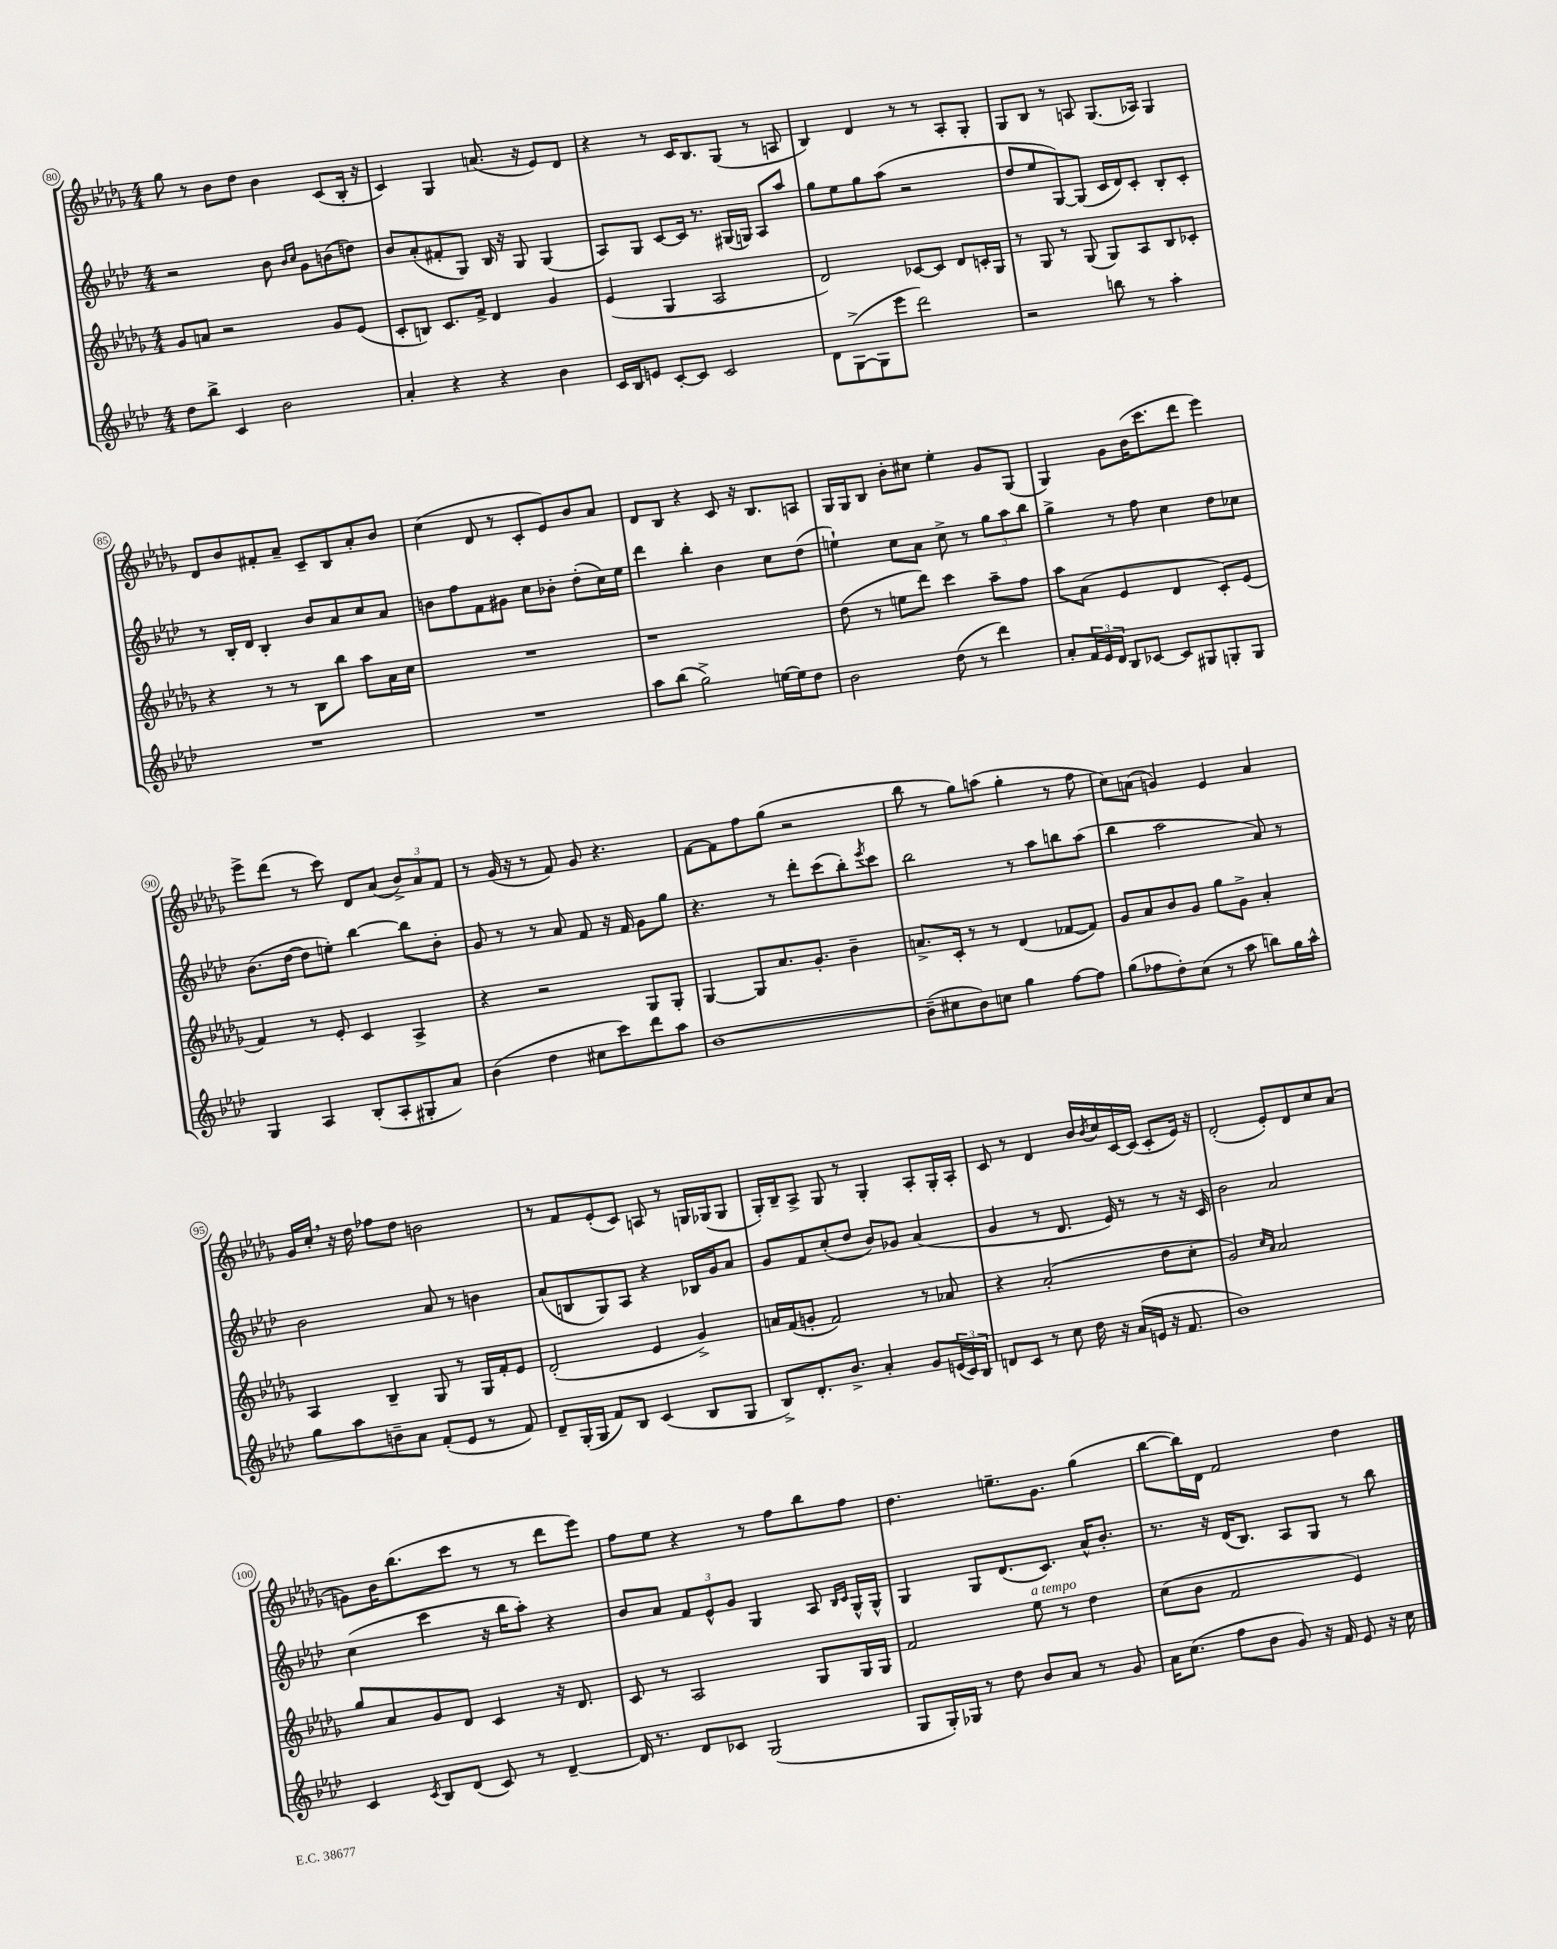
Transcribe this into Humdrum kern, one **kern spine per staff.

**kern	**kern	**kern	**kern
*staff4	*staff3	*staff2	*staff1
*clefG2	*clefG2	*clefG2	*clefG2
*k[b-e-a-d-]	*k[b-e-a-d-g-]	*k[b-e-a-d-]	*k[b-e-a-d-g-]
*M4/4	*M4/4	*M4/4	*M4/4
8dd-	8g-	2r	8gg-
8bb-^	8a	.	8r
4c	2r	.	8b-
.	.	.	8dd-
2b-	.	8b-	4b-
.	.	16qqb-	.
.	.	16qqcc	.
.	.	8g	.
.	8g-	(8b	(8c
.	(8e-	8dd)	16B-'
.	.	.	16r
=	=	=	=
4a-'	8c'	8b-	4c)
.	8B)	(8a-'	.
4r	8.c	8f#'	4G-
.	.	8G)	.
.	16f^	.	.
4r	4d-	16B-	(8.a
.	.	16r	.
.	.	8G	.
.	.	.	16r
4b-	4g-	(4G	8e-)
.	.	.	8d-
=	=	=	=
16c	(4e-	8A-)	4r
16B-	.	.	.
8e	.	8G	.
[8c'	4G-	[8c	8r
8c]	.	16c]	16c
.	.	8.r	8.B-
2c	2A-	.	.
.	.	(16G#	(8G-
.	.	16G)	.
.	.	8A-	8r
.	.	8aa-	8A
=	=	=	=
8d-	2d-)	8gg	4B-)
([8G^	.	8ee-	.
8G]	.	8gg	4d-
8eee-	.	(8aa-	.
2ddd-)	[8c-	2r	8r
.	8c-]	.	8r
.	8d-	.	8A-'
.	16c'	.	8G-'
.	16G-	.	.
=	=	=	=
2r	8r	8dd-	8G-
.	8G-	8ee-	8B-
.	8r	[8G)	8r
.	(8G-	(8G]	8A
8bb	8G-)	16c	(8.G-
.	.	16d-)	.
8r	8A-	8c'	.
.	.	.	16A-)
4aa-'	8B-	8B-'	4G-
.	8c-'	8c'	.
=	=	=	=
1r	4r	8r	8d-
.	.	16B-'	8b-
.	.	16d-	.
.	8r	4B-'	8f#'
.	8r	.	8a-~
.	8B-	8b-	8c~
.	8bb-	8a-	8B-
.	8aa-	8cc	8a-'
.	16a-	8a-	8b-
.	16cc	.	.
=	=	=	=
1r	1r	8b	(4cc
.	.	8ff	.
.	.	8f	8d-
.	.	8g#	8r
.	.	8cc	8c'
.	.	8b-'	8e-)
.	.	(8dd-'	8b-
.	.	16cc)	8a-
.	.	16ee-	.
=	=	=	=
8aa-	1r	4ddd-	8d-
(8bb-	.	.	8B-
2gg^)	.	4bb-'	4r
.	.	4b-	8c
.	.	.	16r
.	.	.	8.B-
[16ee	.	8cc	.
16ee]	.	.	.
8dd-	.	(8dd-	8A
=	=	=	=
2b-	(8dd-	4ee`)	16G-
.	.	.	16G-
.	8r	.	8B-
.	8ee	8cc	8b-'
.	8ddd-)	8a-	8cc#
(8dd-	4ccc	8cc^	4ee-'
8r	.	8r	.
4ddd-)	8aa-~	12gg	8g-
.	.	12aa-	.
.	8ff	.	(8G-
.	.	12bb-	.
=	=	=	=
8a-'	8aa-	4gg^	4G-)
24f	(8a-	.	.
24e-	.	.	.
24d-	.	.	.
8B-	4e-	8r	8g-
[8c-	.	8ff	(16b-
.	.	.	8.ccc
8c-]	4d-	4cc	.
8G#	.	.	8ddd-
8G'	8c')	8dd-	4eee-)
8G	(8e-	8cc-	.
=	=	=	=
4G	4f)	(8.b-	8eee-^
.	.	.	(8ddd-
.	.	[16dd-	.
4A-	8r	8dd-]	8r
.	8e-'	8ee')	8ccc)
(8B-'	4c	[4bb-	8d-
8A-'	.	.	(8a-
8G#'	4A-^	8bb-]	12b-^)
.	.	.	12a-
8a-)	.	8b-'	.
.	.	.	12f
=	=	=	=
(4b-	4r	8g	8r
.	.	8r	(16g-
.	.	.	16r
4dd-	2r	8r	8r
.	.	8a-	8f)
8cc#	.	8f	8g-
8ccc)	.	16r	4.r
.	.	16f	.
8ddd-	8G-	8g	.
8aa-	8G-'	8gg	.
=	=	=	=
[1b-	[4G-	4.r	[8f
.	.	.	8f]
.	8G-]	.	8ff
.	8.a-	8r	(8gg-
.	.	8ddd-'	2r
.	8.g-'	.	.
.	.	(8ccc	.
.	4b-~	8bb-')	.
.	.	8qeee-	.
.	.	8ccc	.
=	=	=	=
(8b-~]	8.a^	2bb-	8bb-
8cc#	.	.	8r
.	16c'	.	.
8b-)	8r	.	8gg-)
8cc	8r	.	(8aa
4gg	(4d-	8r	4gg-'
.	.	8aa-	.
[8ff	[8f-	8bb	8r
8ff]	8f-])	(8aa-	8ff
=	=	=	=
(8gg	8g-	4bb-	8cc)
8ff-	8a-	.	(8a
8dd-')	8b-	2aa-	4g)
(8cc	8g-	.	.
8r	8gg-	.	4e-
8aa-	8g-^	.	.
8bb)	4a-'	8a-)	4a
16gg	.	8r	.
16aa-^^	.	.	.
=	=	=	=
8gg	4A-	2b-	16g-
.	.	.	16cc'
8aa-	.	.	16r
.	.	.	16dd-
8b~	4B-~	.	8ff-
8a-	.	.	8dd-
(8f'	8G-	8a-	2b
8e-	8r	8r	.
8r	16G-	4b	.
.	16f'	.	.
8f)	8e-	.	.
=	=	=	=
8d-~	(2d-'	(8a-	8r
(16G'	.	8B	8f
16G	.	.	.
8f)	.	8G)	(8e-'
8B-	.	8A-	8c)
(4c	4e-	4r	8A
.	.	.	8r
8B-	4g-^)	16B-	16G
.	.	16g	(16G-
8G	.	8a-	8G-
=	=	=	=
8B-^)	16a	8g	16G-')
.	(16f	.	16B-~
8.d-'	8g'	8f	8A-^
.	2f)	(8cc'	8G-
8.b-^	.	.	.
.	.	8dd-	8r
4a-'	.	8b-)	4G-'
.	.	8g-	.
8g	8r	(4a-	8A-'
(24e	8a-	.	16G-'
24c)	.	.	.
.	.	.	16A-'
24B-	.	.	.
=	=	=	=
8d	4r	4g	8c
8c	.	.	8r
8r	(2a-'	8r	4d-
8cc	.	8.d-	.
16dd-	.	.	16b-
.	.	.	8qb-
16r	.	16e-)	16cc
(16a-	.	8r	[16c
16e	.	.	(16c]
16r	8dd-	8r	8c'
8.f	.	.	.
.	8cc'	16r	16e-)
.	.	16c	16r
=	=	=	=
1b-)	2g-)	2b-	(2d-'
.	16qqcc	.	.
.	16qqa-	.	.
.	2a-	2a-	8e-')
.	.	.	8d-
.	.	.	8cc
.	.	.	(8a-
=	=	=	=
4c	8gg-	(4cc	8g)
.	8a-	.	16b-
.	.	.	(8.bb-
8qc	.	.	.
8B-	8g-	4ccc	.
(8d-	8d-	.	8ccc
8c)	4c	16r	8r
.	.	16bb-	.
8r	.	8aa-')	8r
[4d-~	16r	4r	8ddd-
.	8.d-	.	.
.	.	.	8eee-)
=	=	=	=
16d-]	8c	8b-	8ff
8.r	.	.	.
.	8r	8a-	8ee-
8d-	2A-	12f	4r
.	.	12e-^^	.
8c-	.	.	.
.	.	12g	.
(2G	.	4G	8r
.	.	.	8ff
.	8G-	8A-	8bb-
.	.	16qqB-	.
.	.	16qqc	.
.	16G-	16G^^	8ff
.	16G-	16G^^	.
=	=	=	=
8G	2f	4G	4.dd-
16G')	.	.	.
16G-	.	.	.
8r	.	8G	.
8dd-	.	(8.d-	8.ee~
8b-	8ee-	.	.
.	.	8.c)	8.g-
8a-	8r	.	.
8r	4dd-	16a-^^	(4gg-
.	.	8.b-'	.
8g	.	.	.
=	=	=	=
16a-	(8cc	8.r	[8bb-
(8.cc	.	.	.
.	8b-	.	16bb-])
.	.	16r	16d-
8ff	2f	(16d-	2f
.	.	8.B-)	.
8b-	.	.	.
8g)	.	8A-	.
16r	.	8G	.
16f	.	.	.
8e-	4e-)	8r	4dd-
16r	.	8bb-	.
16cc	.	.	.
==	==	==	==
*-	*-	*-	*-
